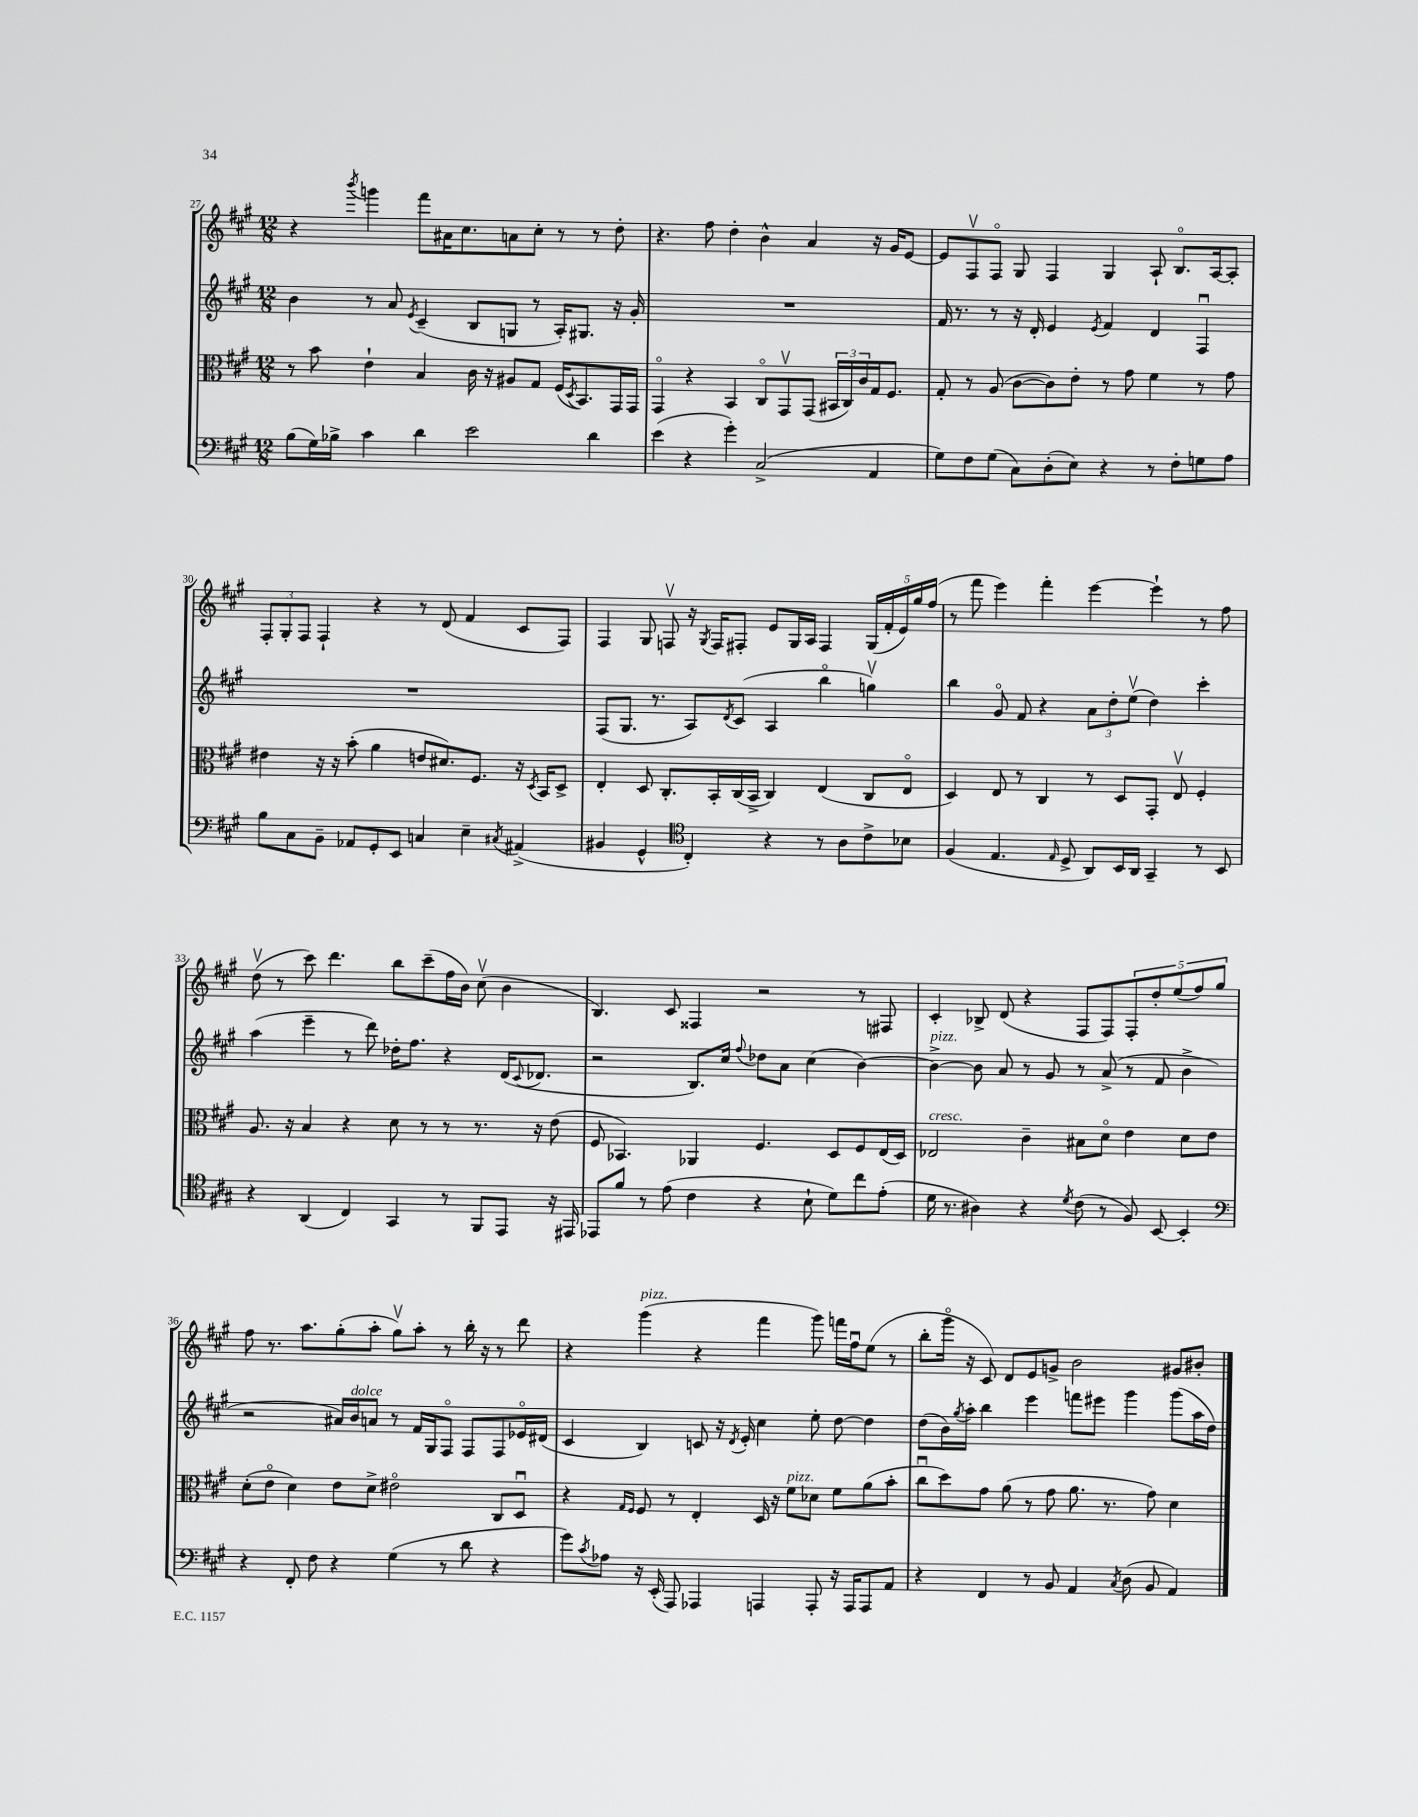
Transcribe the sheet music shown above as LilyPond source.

<<
\new StaffGroup <<
\new Staff = "s0" {
    \clef treble \key a \major \numericTimeSignature \time 12/8
    r4 \acciaccatura { b'''8 } g'''4 fis'''8 ais'16 cis''8. a'8 cis''8-. r8 r8 d''8-. |
    r4. fis''8 d''4-. b'4-^ a'4 r16 gis'16 e'8~ |
    e'8 fis8\upbow fis8\flageolet gis8 fis4 gis4 a8-! b8.\flageolet a16~ a8-. |
    \tuplet 3/2 { fis8-. gis8-. fis8 } fis4-! r4 r8 d'8( fis'4 cis'8 fis8) |
    fis4 gis8 f8\upbow r16 \acciaccatura { gis8 } f16 fis8-. e'8 gis16 a16 fis4 \tuplet 5/4 { gis16( fis'16-. e'16) gis''16 fis''16( } |
    r8 fis'''8 e'''4) fis'''4-. e'''4~ e'''4-! r8 fis''8 |
    d''8\upbow( r8 cis'''8) d'''4. b''8 cis'''8--( fis''16 b'16) cis''8\upbow( b'4 |
    b4.) cis'8 fisis4 r2 r8 fis8 |
    cis'4-. bes8-> d'8( r4 fis8 fis8) \tuplet 5/4 { fis8-. d''8-. e''8( fis''8) gis''8 } |
    fis''8 r8. a''8. gis''8-.( a''8-. gis''8\upbow) a''8-. r8 b''16-. r16 r8 d'''8 |
    r4 gis'''4^\markup { \italic "pizz." }( r4 fis'''4 gis'''8) f'''16 fis''16\downbow e''8( r8 |
    b''8-. gis'''16\flageolet r16 cis'8) d'8 e'8 g'8-> b'2 gis'8 bis'8-. \bar "|." |
}
\new Staff = "s1" {
    \clef treble \key a \major \numericTimeSignature \time 12/8
    b'4 r8 a'8 \acciaccatura { e'8 } cis'4--( b8 g8 r8 a16-.) gis8. r16 gis'16-. |
    R1. |
    fis'16 r8. r8 r16 d'16-. e'4 \acciaccatura { e'8 } fis'4 d'4 fis4\downbow |
    R1. |
    fis8( gis8. r8. a8) \acciaccatura { d'8 } cis'8( a4 b''4\flageolet g''4\upbow) |
    b''4 gis'8\flageolet fis'8 r4 \tuplet 3/2 { a'8 d''8-. e''8\upbow( } d''4) cis'''4-. |
    a''4( e'''4-- r8 d'''8) des''16-. fis''8. r4 d'16( \appoggiatura { cis'8 } des'8. |
    r2 b8.) cis''16 \appoggiatura { fis''8 } des''8 a'8 cis''4( b'4~) |
    b'4~->^\markup { \italic "pizz." } b'8 a'8 r8 gis'8 r8 a'8->( r8 fis'8 b'4-> |
    r2 ais'16) b'16^\markup { \italic "dolce" } a'8 r8 fis'16 gis16 fis8\flageolet fis8 fis8 ees'16\flageolet dis'16( |
    cis'4 b4) c'8 r16 \acciaccatura { d'8 } e'16-. cis''4 e''8-. d''8~ d''4 |
    d''8( b'16) \acciaccatura { gis''8 } a''16-. b''4 e'''4 f'''8 eis'''8 gis'''4 gis'''8( a''16 d''16) \bar "|." |
}
\new Staff = "s2" {
    \clef alto \key a \major \numericTimeSignature \time 12/8
    r8 b'8 e'4-! b4 cis'16 r16 ais8 gis8 fis16( \acciaccatura { d8 } b,8.) gis,16 gis,16 |
    gis,4\flageolet r4 b,4 cis8\flageolet gis,8\upbow gis,8( \tuplet 3/2 { bis,16 cis16) cis'16 } gis16 fis8. |
    gis8-. r8 a8( cis'8~ cis'8) e'8-. r8 gis'8 fis'4 r8 gis'8 |
    eis'4 r16 r16 b'8-.( a'4 e'8 dis'8.) fis8. r16 \acciaccatura { d8 } b,16 d8-> |
    e4-. d8 cis8.-. b,16-. cis16( b,16-> cis4) e4( cis8 e8\flageolet |
    d4) e8 r8 cis4 r8 d8 gis,8-. e8\upbow fis4-. |
    a8. r16 b4 r4 d'8 r8 r8 r8. r16 e'8( |
    fis8 bes,4.) aes,4 fis4. d8 fis8 e16( d16) |
    ees2^\markup { \italic "cresc." } cis'4-- bis8 d'8\flageolet e'4 d'8 e'8 |
    d'8-.( e'8\flageolet d'4) e'8 d'8-> eis'2\flageolet cis8 d8\downbow |
    r4 \grace { gis16 fis16 } fis8 r8 e4-. d16 r16 fis'8^\markup { \italic "pizz." } des'8 fis'8 a'8( b'8-. |
    cis''8\downbow d''8) gis'8 a'8( r8 gis'8 a'8. r8. gis'8) d'4 \bar "|." |
}
\new Staff = "s3" {
    \clef bass \key a \major \numericTimeSignature \time 12/8
    b8( gis16) bes16-> cis'4 d'4 e'2 d'4 |
    e'4( r4 gis'4-.) cis2->( a,4 |
    gis8) fis8 gis8( cis8) d8-.( e8) r4 r8 fis8-. g8 a8 |
    b8 cis8 b,8-- aes,8 gis,8-. e,8 c4 e4-- \acciaccatura { cis8 } ais,4->( |
    bis,4 gis,4-^ \clef tenor cis4-.) r4 r8 a8 cis'8-> bes8 |
    fis4( e4. \grace { e16 } d8-> a,8) b,16 a,16 gis,4-- r8 b,8 |
    r4 a,4( cis4) gis,4 r8 fis,8 e,8 r16 eis,16 |
    ees,8 fis'8 r8 e'8( cis'4 r4 b8-! d'8) cis''8 e'8-.( |
    d'16 r8. ais4) r4 \acciaccatura { d'8 } cis'8( r8 fis8) b,8~ b,4-. |
    \clef bass r4 fis,8-. fis8 r4 gis4( r8 d'8 r4 |
    gis'8) \acciaccatura { cis'8 } aes8 r16 e,16-.( a,,8) aes,,4 a,,4 a,,8-. r16 a,,16 a,,8 a,8 |
    r4 fis,4 r8 b,8 a,4 \acciaccatura { cis8 } d8( b,8 a,4) \bar "|." |
}
>>
>>
\layout { \context { \Score currentBarNumber = #27 } }
